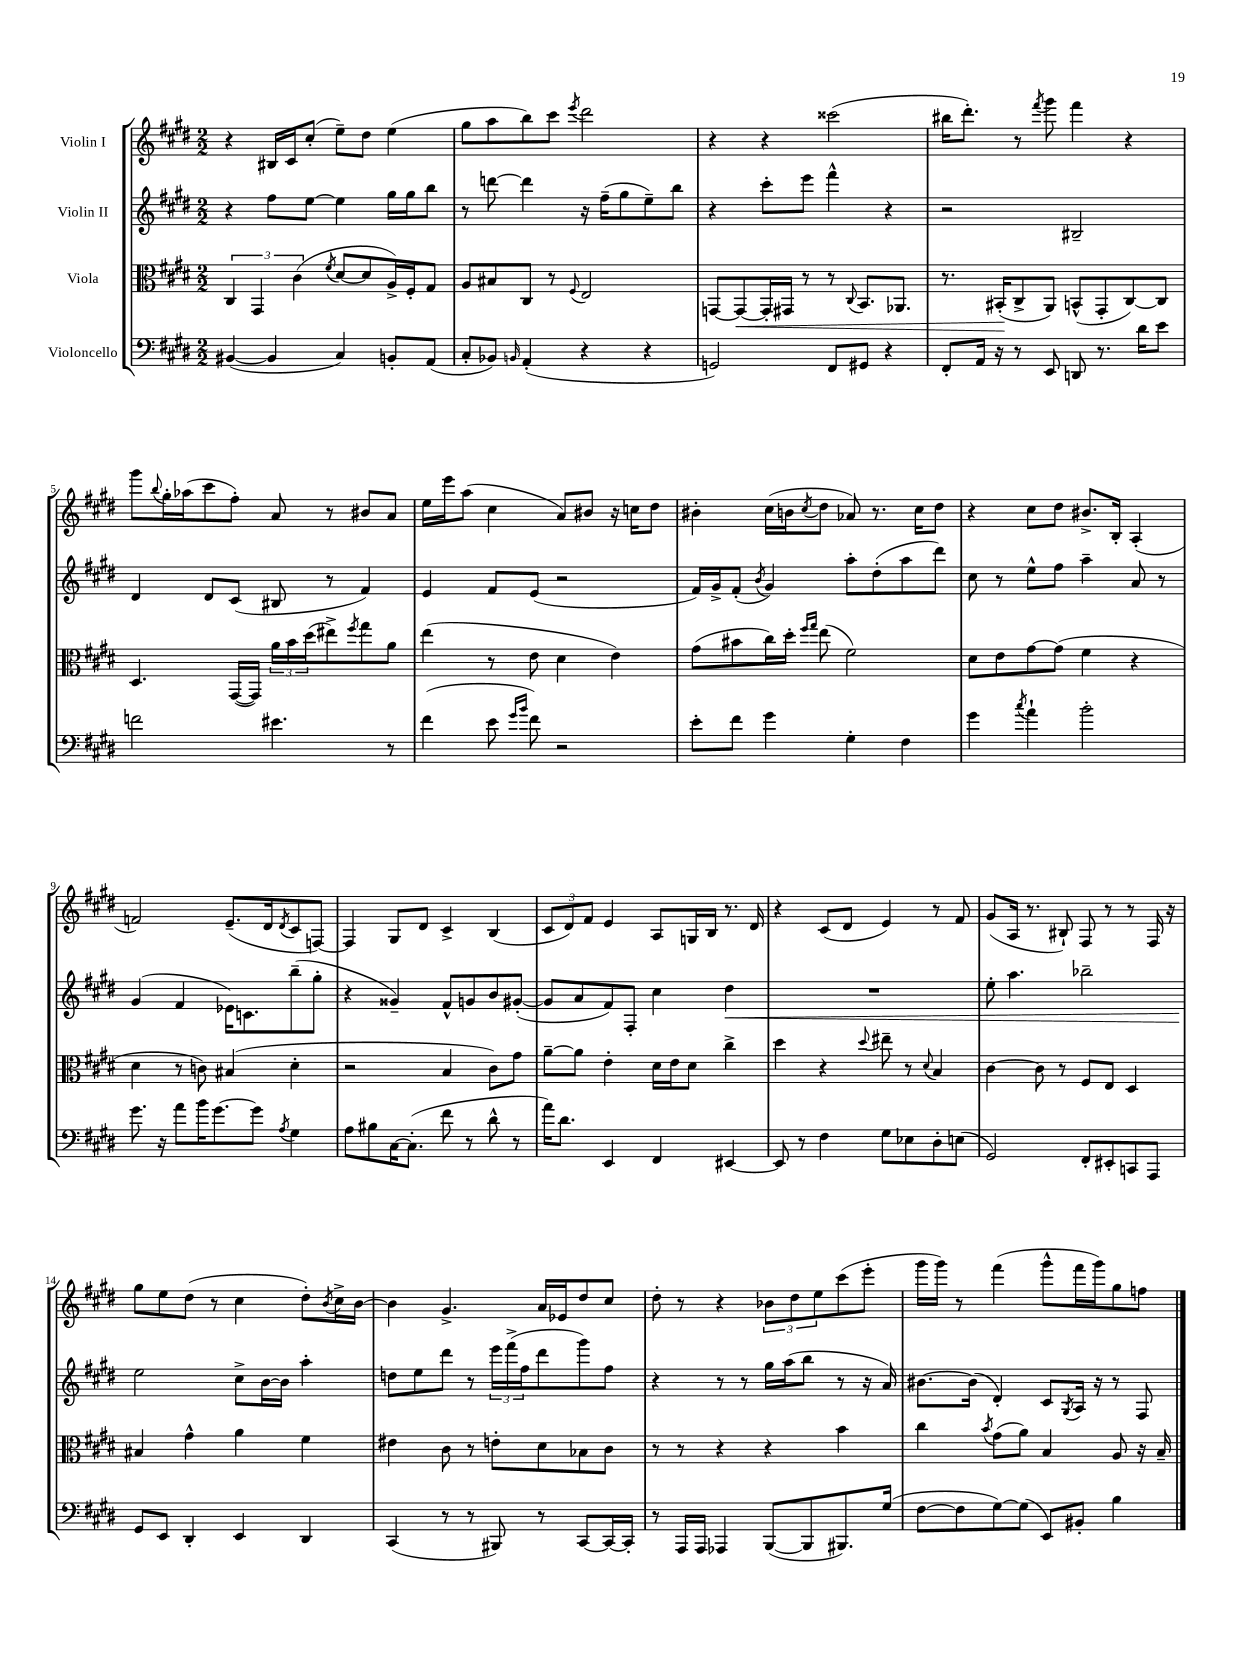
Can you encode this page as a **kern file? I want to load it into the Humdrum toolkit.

**kern	**kern	**kern	**kern
*staff4	*staff3	*staff2	*staff1
*clefF4	*clefC3	*clefG2	*clefG2
*k[f#c#g#d#]	*k[f#c#g#d#]	*k[f#c#g#d#]	*k[f#c#g#d#]
*M2/2	*M2/2	*M2/2	*M2/2
([4BB#	6C#	4r	4r
.	6GG#	.	.
4BB#]	.	8ff#	16B#
.	.	.	16c#
.	(6c#	.	.
.	.	[8ee	(8cc#'
.	8qf#	.	.
4C#)	[8d#	4ee]	8ee~)
.	8d#]	.	8dd#
8BB'	16A^)	16gg#	(4ee
.	16F#'	16gg#	.
(8AA	8G#	8bb	.
=	=	=	=
8C#'	8A	8r	8gg#
8BB-)	8B#	[8ddd	8aa
16qqBB	.	.	.
(4AA'	8C#	4ddd]	8bb)
.	8r	.	8ccc#
.	8qqF#	.	8qeee
4r	2E	16r	2ddd#
.	.	(16ff#~	.
.	.	8gg#	.
4r	.	8ee~)	.
.	.	8bb	.
=	=	=	=
2GG)	[8GG	4r	4r
.	8GG_	.	.
.	16GG']	8ccc#'	4r
.	16GG#	.	.
.	8r	8eee	.
8FF#	8r	4fff#^^	(2ccc##
.	8qqC#	.	.
8GG#	8.BB	.	.
4r	.	4r	.
.	8.AA-	.	.
=	=	=	=
8FF#'	8.r	2r	16bb#
.	.	.	8.ddd#')
16AA	.	.	.
16r	(16BB#'	.	.
8r	8C#^	.	8r
.	.	.	8qfff#
8EE	8AA)	.	8ggg#
8DD	(8BB^^	2B#~	4fff#
8.r	8GG#'	.	.
.	[8C#)	.	4r
16d#	.	.	.
8e	8C#]	.	.
=	=	=	=
2f	4.D#	4d#	8ggg#
.	.	.	8qqbb
.	.	.	16gg#'
.	.	.	(16aa-
.	.	8d#	8ccc#
.	([16GG#	(8c#	8ff#')
.	16GG#])	.	.
4.e#	24a	8B#	8a
.	24b	.	.
.	(24dd#	.	.
.	8ee#^)	8r	8r
.	8qff#	.	.
.	8gg#	4f#)	8b#
8r	8a	.	8a
=	=	=	=
(4f#	(4ee	4e	16ee
.	.	.	16eee
.	.	.	(8aa
8e	8r	8f#	4cc#
16qqg#	.	.	.
16qqb	.	.	.
8f#)	8e	(8e	.
2r	4d#	2r	8a)
.	.	.	8b#
.	4e)	.	16r
.	.	.	16cc
.	.	.	8dd#
=	=	=	=
8e'	(8g#	16f#)	4b#'
.	.	16g#^	.
8f#	8b#	(8f#'	.
.	.	8qb	.
4g#	16cc#)	4g#)	(16cc#
.	16dd#'	.	16b
.	16qqff#	.	.
.	16qqgg#	.	8qcc#
.	(8ee	.	8dd#
4G#'	2f#)	8aa'	8a-)
.	.	(8dd#'	8.r
4F#	.	8aa	.
.	.	.	16cc#
.	.	8ddd#)	8dd#
=	=	=	=
4g#	8d#	8cc#	4r
.	8e	8r	.
8qcc#	.	.	.
4a`	[8g#	8ee^^	8cc#
.	(8g#]	8ff#	8dd#
2b'	4f#	4aa~	8.b#^
.	.	.	16B'
.	4r	8a	(4A'
.	.	8r	.
=	=	=	=
8.g#	4d#	(4g#	2f)
16r	.	.	.
8a	8r	4f#	.
16b	8c)	.	.
[8.g#	.	.	.
.	(4B#	16e-)	(8.e~
.	.	8.c	.
8g#]	.	.	.
.	.	.	16d#
8qA	.	.	8qd#
4G#	4d#'	(8bb~	8c#
.	.	8gg#'	[8F)
=	=	=	=
8A	2r	4r	4F]
8B#	.	.	.
[16C#	.	4g##~)	8G#
(8.C#']	.	.	.
.	.	.	8d#
8f#	4B	8f#^^	4c#^
8r	.	8g	.
8d#^^	8c#)	8b	(4B
8r	8g#	([8g#'	.
=	=	=	=
16a)	[8a~	8g#]	12c#
8.d#	.	.	.
.	.	.	12d#)
.	8a]	8a	.
.	.	.	12f#
4EE	4e'	8f#)	4e
.	.	8F#'	.
4FF#	16d#	4cc#	8A
.	16e	.	.
.	8d#	.	16G
.	.	.	16B
[4EE#	4cc#^	4dd#	8.r
.	.	.	16d#
=	=	=	=
8EE#]	4dd#	1r	4r
8r	.	.	.
4F#	4r	.	(8c#
.	.	.	8d#
.	8qqdd#	.	.
8G#	8ee#~	.	4e)
8E-	8r	.	.
.	8qqd#	.	.
8D#'	4B	.	8r
(8E	.	.	8f#
=	=	=	=
2GG#)	[4c#	8ee'	(8g#
.	.	4.aa	16A
.	.	.	8.r
.	8c#]	.	.
.	8r	.	8B#`)
8FF#'	8F#	2bb-~	8F#
8EE#'	8E	.	8r
8CC	4D#	.	8r
8AAA	.	.	16F#
.	.	.	16r
=	=	=	=
8GG#	4B#	2ee	8gg#
8EE	.	.	8ee
4DD#'	4g#^^	.	(8dd#
.	.	.	8r
4EE	4a	8cc#^	4cc#
.	.	[16b	.
.	.	16b]	.
4DD#	4f#	4aa'	8dd#')
.	.	.	8qb
.	.	.	16cc#^
.	.	.	[16b
=	=	=	=
(4CC#	4e#	8dd	4b]
.	.	8ee	.
8r	8c#	8ddd#	4.g#^
8r	8r	8r	.
8BBB#)	8e'	24eee	.
.	.	(24fff#^	.
.	.	24ff#	.
8r	8d#	8ddd#	16a
.	.	.	16e-
[8CC#	8B-	8ggg#)	8dd#
16CC#_	8c#	8ff#	8cc#
16CC#']	.	.	.
=	=	=	=
8r	8r	4r	8dd#'
16AAA	8r	.	8r
16AAA	.	.	.
4AAA-	4r	8r	4r
.	.	8r	.
([8BBB	4r	16gg#	12b-
.	.	(16aa	.
.	.	.	12dd#
8BBB]	.	8bb	.
.	.	.	12ee
8.BBB#)	4b	8r	(8ccc#
.	.	16r	8eee'
(16G#	.	16a)	.
=	=	=	=
[8F#	4cc#	[8.b#	16ggg#
.	.	.	16ggg#)
8F#]	.	.	8r
.	.	(16b#]	.
.	8qb	.	.
[8G#)	(8g#	4d#')	(4fff#
(8G#]	8a)	.	.
8EE)	4B	8c#	8ggg#^^
.	.	8qG#	.
8BB#'	.	16A	16fff#
.	.	16r	16ggg#)
4B	8A	8r	8gg#
.	16r	8F#	8ff
.	16B~	.	.
==	==	==	==
*-	*-	*-	*-
